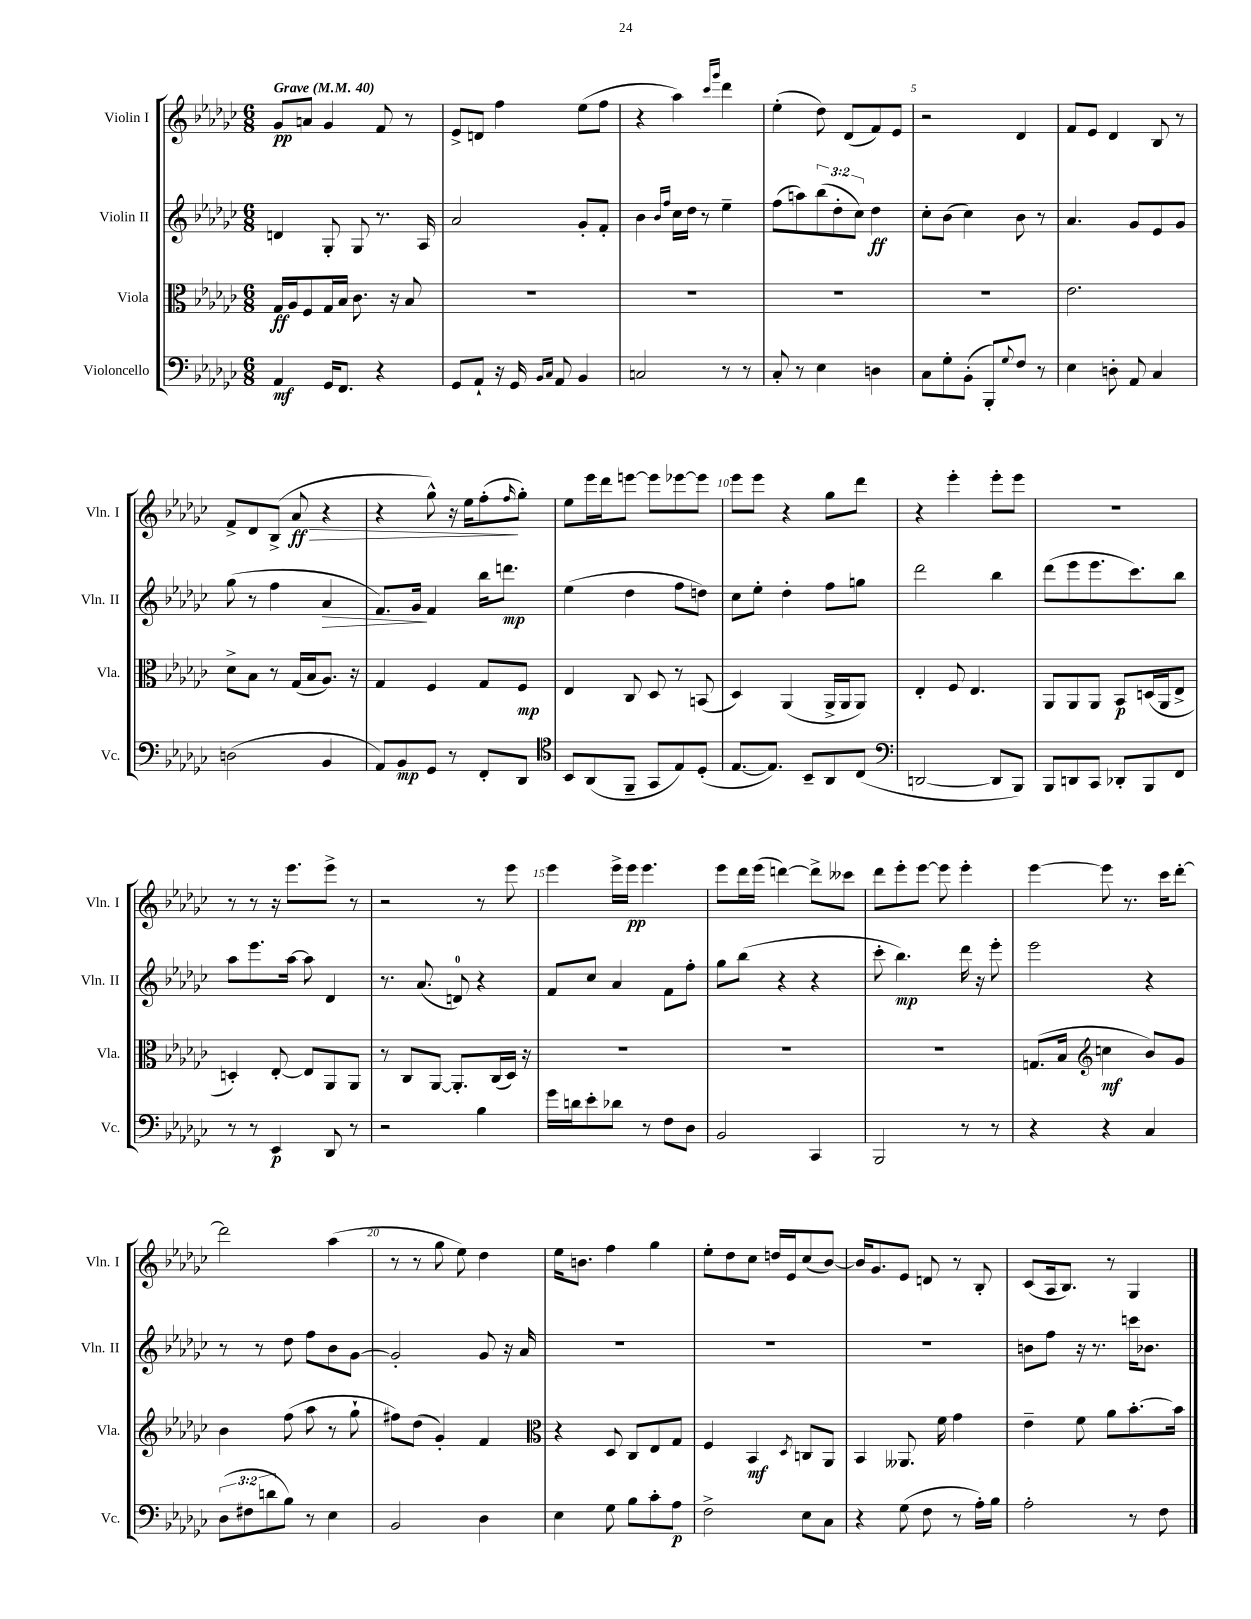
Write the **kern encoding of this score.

**kern	**dynam	**kern	**dynam	**kern	**dynam	**kern	**dynam
*part4	*part4	*part3	*part3	*part2	*part2	*part1	*part1
*staff4	*staff4	*staff3	*staff3	*staff2	*staff2	*staff1	*staff1
*I"Violoncello	*	*I"Viola	*	*I"Violin II	*	*I"Violin I	*
*I'Vc.	*	*I'Vla.	*	*I'Vln. II	*	*I'Vln. I	*
*clefF4	*	*clefC3	*	*clefG2	*	*clefG2	*
*k[b-e-a-d-g-c-]	*	*k[b-e-a-d-g-c-]	*	*k[b-e-a-d-g-c-]	*	*k[b-e-a-d-g-c-]	*
*M6/8	*	*M6/8	*	*M6/8	*	*M6/8	*
*MM40	*	*MM40	*	*MM40	*	*MM40	*
=1	=1	=1	=1	=1	=1	=1	=1
!	!	!	!	!	!	!LO:TX:a:B:t=Grave	!
4AA-/	mf	16G-/LL	ff	4dn/	.	8g-/L	pp
.	.	16A-/J	.	.	.	.	.
.	.	8F/	.	.	.	8an/J	.
16GG-/KL	.	16G-/L	.	8G-'/	.	4g-/	.
8.FF/J	.	16B-/JJ	.	.	.	.	.
.	.	8.c-\	.	8G-/	.	.	.
4r	.	.	.	8.r	.	8f/	.
.	.	16r	.	.	.	.	.
.	.	8B-/	.	.	.	8r	.
.	.	.	.	16A-/	.	.	.
=2	=2	=2	=2	=2	=2	=2	=2
8GG-/L	.	2.r	.	2a-/	.	8e-^/L	.
8AA-`/J	.	.	.	.	.	8dn/J	.
16r	.	.	.	.	.	4ff\	.
16GG-/	.	.	.	.	.	.	.
16qqBB-/LL	.	.	.	.	.	.	.
16qqC-/JJ	.	.	.	.	.	.	.
8AA-/	.	.	.	.	.	.	.
4BB-/	.	.	.	8g-'/L	.	(8ee-\L	.
.	.	.	.	8f'/J	.	8ff\J	.
=3	=3	=3	=3	=3	=3	=3	=3
2Cn/	.	2.r	.	4b-\	.	4r	.
.	.	.	.	16qqb-/LL	.	.	.
.	.	.	.	16qqff/JJ	.	.	.
.	.	.	.	16cc-\LL	.	4aa-\)	.
.	.	.	.	16dd-\JJ	.	.	.
.	.	.	.	8r	.	.	.
.	.	.	.	.	.	16qqccc-/LL	.
.	.	.	.	.	.	16qqggg-/JJ	.
8r	.	.	.	4ee-~\	.	4ddd-\	.
8r	.	.	.	.	.	.	.
=4	=4	=4	=4	=4	=4	=4	=4
8C-'/	.	2.r	.	(8ff\L	.	(4ee-'\	.
8r	.	.	.	8aan\)	.	.	.
4E-\	.	.	.	(12bb-\	.	8dd-\)	.
.	.	.	.	12dd-'\	.	.	.
.	.	.	.	.	.	(8d-/L	.
.	.	.	.	12cc-\J)	.	.	.
4Dn\	.	.	.	4dd-\	ff	8f/)	.
.	.	.	.	.	.	8e-/J	.
=5	=5	=5	=5	=5	=5	=5	=5
8C-\L	.	2.r	.	8cc-'\L	.	2r	.
8G-'\	.	.	.	(8b-\J	.	.	.
(8BB-'\J	.	.	.	4cc-\)	.	.	.
8BBB-'/L)	.	.	.	.	.	.	.
8qqG-/	.	.	.	.	.	.	.
8F/J	.	.	.	8b-\	.	4d-/	.
8r	.	.	.	8r	.	.	.
=6	=6	=6	=6	=6	=6	=6	=6
4E-\	.	2.e-\	.	4.a-/	.	8f/L	.
.	.	.	.	.	.	8e-/J	.
8Dn'\	.	.	.	.	.	4d-/	.
8AA-/	.	.	.	8g-/L	.	.	.
4C-/	.	.	.	8e-/	.	8B-/	.
.	.	.	.	8g-/J	.	8r	.
!!LO:LB:g=z
=7	=7	=7	=7	=7	=7	=7	=7
(2Dn\	.	8d-^\L	.	(8gg-\	.	8f^/L	.
.	.	8B-\J	.	8r	.	8d-/	.
.	.	8r	.	4ff\	.	(8B-^/J	.
!	!	!	!	!	!	!	!LO:HP:b
.	.	(16G-/LL	.	.	.	8a-/	> ff
.	.	16B-/J	.	.	.	.	.
!	!	!	!	!	!LO:HP:b	!	!
4BB-/	.	8.A-/J)	.	4a-/	>	4r	.
.	.	16r	.	.	.	.	.
=8	=8	=8	=8	=8	=8	=8	=8
8AA-/L)	.	4G-/	.	8.f/L)	.	4r	.
8BB-/	mp	.	.	.	.	.	.
.	.	.	.	16g-/Jk	.	.	.
8GG-/J	.	4F/	.	4f/	]	8gg-^^\)	.
8r	.	.	.	.	.	16r	.
.	.	.	.	.	.	16ee-\KL	.
8FF'/L	.	8G-/L	.	16bb-\KL	.	(8ff'\	.
.	.	.	.	8.dddn\J	mp	.	.
.	.	.	.	.	.	16qqff/	.
8DD-/J	.	8F/J	mp	.	.	8gg-'\J)	]
=9	=9	=9	=9	=9	=9	=9	=9
*clefC4	*	*	*	*	*	*	*
8BB-/L	.	4E-/	.	(4ee-\	.	8ee-\L	.
(8AA-/	.	.	.	.	.	16eee-\L	.
.	.	.	.	.	.	16ddd-\J	.
8FF~/J	.	8C-/	.	4dd-\	.	[8eeen\J	.
8GG-/L	.	8D-/	.	.	.	8eee\L]	.
8E-/)	.	8r	.	8ff\L	.	[8eee-X\	.
(8D-'/J	.	(8BBn/	.	8ddn\J)	.	8eee-\J]	.
=10	=10	=10	=10	=10	=10	=10	=10
[8.E-/L	.	4D-/)	.	8cc-\L	.	8eee-\L	.
.	.	.	.	8ee-'\J	.	8eee-\J	.
8.E-/J])	.	.	.	.	.	.	.
.	.	(4AA-/	.	4dd-'\	.	4r	.
8BB-~/L	.	.	.	.	.	.	.
8AA-/	.	16AA-^/LL	.	8ff\L	.	8gg-\L	.
.	.	16AA-/J	.	.	.	.	.
(8C-/J	.	8AA-/J)	.	8ggn\J	.	8ddd-\J	.
=11	=11	=11	=11	=11	=11	=11	=11
*clefF4	*	*	*	*	*	*	*
[2DDn/	.	4E-'/	.	2ddd-\	.	4r	.
.	.	8F/	.	.	.	4eee-'\	.
.	.	4.E-/	.	.	.	.	.
8DD/L]	.	.	.	4bb-\	.	8eee-'\L	.
8BBB-/J)	.	.	.	.	.	8eee-\J	.
=12	=12	=12	=12	=12	=12	=12	=12
8BBB-/L	.	8AA-/L	.	(8ddd-\L	.	2.r	.
8DDn/	.	8AA-/	.	8eee-\	.	.	.
8CC-/J	.	8AA-/J	.	8.eee-\	.	.	.
8DD-X'/L	.	8BB-/L	p	.	.	.	.
.	.	.	.	8.ccc-\)	.	.	.
8BBB-/	.	(16Dn/L	.	.	.	.	.
.	.	16AA-/J	.	.	.	.	.
8FF/J	.	8E-^/J	.	8bb-\J	.	.	.
!!LO:LB:g=z
=13	=13	=13	=13	=13	=13	=13	=13
8r	.	4Dn'/)	.	8aa-\L	.	8r	.
8r	.	.	.	8.eee-\	.	8r	.
4EE-/	p	[8E-'/	.	.	.	16r	.
.	.	.	.	[16aa-\Jk	.	8.eee-\L	.
.	.	8E-/L]	.	8aa-\]	.	.	.
8DD-/	.	8AA-/	.	4d-/	.	8eee-^\J	.
8r	.	8AA-/J	.	.	.	8r	.
=14	=14	=14	=14	=14	=14	=14	=14
2r	.	8r	.	8.r	.	2r	.
.	.	8C-/L	.	.	.	.	.
.	.	.	.	(8.a-/	.	.	.
.	.	[8AA-/J	.	.	.	.	.
.	.	8.AA-'/L]	.	8dn/)	.	.	.
4B-\	.	.	.	4r	.	8r	.
.	.	(16C-/L	.	.	.	.	.
.	.	16D-/JJ)	.	.	.	8eee-\	.
.	.	16r	.	.	.	.	.
=15	=15	=15	=15	=15	=15	=15	=15
16g-\LL	.	2.r	.	8f/L	.	4eee-\	.
16dn\J	.	.	.	.	.	.	.
8e-'\	.	.	.	8cc-/J	.	.	.
8d-X\J	.	.	.	4a-/	.	16eee-^\LL	.
.	.	.	.	.	.	16eee-\JJ	pp
8r	.	.	.	.	.	4.eee-\	.
8F\L	.	.	.	8f\L	.	.	.
8D-\J	.	.	.	8ff'\J	.	.	.
=16	=16	=16	=16	=16	=16	=16	=16
2BB-/	.	2.r	.	8gg-\L	.	8eee-\L	.
.	.	.	.	(8bb-\J	.	16ddd-\L	.
.	.	.	.	.	.	(16eee-\JJ	.
.	.	.	.	4r	.	[4dddn\)	.
4CC-/	.	.	.	4r	.	8ddd^\L]	.
.	.	.	.	.	.	8ccc--X\J	.
=17	=17	=17	=17	=17	=17	=17	=17
2BBB-/	.	2.r	.	8ccc-'\	.	8ddd-\L	.
.	.	.	.	4.bb-\)	mp	8eee-'\	.
.	.	.	.	.	.	[8eee-\J	.
.	.	.	.	.	.	8eee-\]	.
8r	.	.	.	16ddd-\	.	4eee-'\	.
.	.	.	.	16r	.	.	.
8r	.	.	.	8eee-'\	.	.	.
=18	=18	=18	=18	=18	=18	=18	=18
4r	.	(8.Gn/L	.	2eee-\	.	[4eee-\	.
.	.	16B-/Jk	.	.	.	.	.
*	*	*clefG2	*	*	*	*	*
4r	.	4ccn\	mf	.	.	8eee-\]	.
.	.	.	.	.	.	8.r	.
4C-/	.	8b-/L)	.	4r	.	.	.
.	.	.	.	.	.	16ccc-\KL	.
.	.	8g-/J	.	.	.	[8ddd-'\J	.
!!LO:LB:g=z
=19	=19	=19	=19	=19	=19	=19	=19
(12D-\L	.	4b-\	.	8r	.	2ddd-\]	.
12F#X\	.	.	.	.	.	.	.
.	.	.	.	8r	.	.	.
12dn\	.	.	.	.	.	.	.
8B-\J)	.	(8ff\	.	8dd-\	.	.	.
8r	.	8aa-\	.	8ff\L	.	.	.
4E-\	.	8r	.	8b-\	.	(4aa-\	.
.	.	8gg-`\	.	[8g-\J	.	.	.
=20	=20	=20	=20	=20	=20	=20	=20
2BB-/	.	8ff#X\L)	.	2g-'/]	.	8r	.
.	.	(8dd-\J	.	.	.	8r	.
.	.	4g-'/)	.	.	.	8gg-\	.
.	.	.	.	.	.	8ee-\)	.
4D-\	.	4f/	.	8g-/	.	4dd-\	.
.	.	.	.	16r	.	.	.
.	.	.	.	16a-/	.	.	.
=21	=21	=21	=21	=21	=21	=21	=21
*	*	*clefC3	*	*	*	*	*
4E-\	.	4r	.	2.r	.	16ee-\KL	.
.	.	.	.	.	.	8.bn\J	.
8G-\	.	8D-/	.	.	.	4ff\	.
8B-\L	.	8C-/L	.	.	.	.	.
8c-'\	.	8E-/	.	.	.	4gg-\	.
8A-\J	p	8G-/J	.	.	.	.	.
=22	=22	=22	=22	=22	=22	=22	=22
2F^\	.	4F/	.	2.r	.	8ee-'\L	.
.	.	.	.	.	.	8dd-\	.
.	.	4BB-/	mf	.	.	8cc-\J	.
.	.	.	.	.	.	16ddn/LL	.
.	.	.	.	.	.	16e-/J	.
.	.	8qD-/	.	.	.	.	.
8E-\L	.	8Cn/L	.	.	.	(8cc-/	.
8C-\J	.	8AA-/J	.	.	.	[8b-/J)	.
=23	=23	=23	=23	=23	=23	=23	=23
4r	.	4BB-/	.	2.r	.	16b-/KL]	.
.	.	.	.	.	.	8.g-/	.
(8G-\	.	8.AA--X/	.	.	.	8e-/J	.
8F\	.	.	.	.	.	8dn/	.
.	.	16f\	.	.	.	.	.
8r	.	4g-\	.	.	.	8r	.
16A-'\LL)	.	.	.	.	.	8B-'/	.
16B-\JJ	.	.	.	.	.	.	.
=24	=24	=24	=24	=24	=24	=24	=24
2A-'\	.	4e-~\	.	8bn\L	.	(8c-/L	.
.	.	.	.	8ff\J	.	16A-/k	.
.	.	.	.	.	.	8.B-/J)	.
.	.	8f\	.	16r	.	.	.
.	.	.	.	8.r	.	.	.
.	.	8a-\L	.	.	.	8r	.
8r	.	[8.b-'\	.	16cccn\KL	.	4G-/	.
.	.	.	.	8.b-X\J	.	.	.
8F\	.	.	.	.	.	.	.
.	.	16b-\Jk]	.	.	.	.	.
==	==	==	==	==	==	==	==
*-	*-	*-	*-	*-	*-	*-	*-
